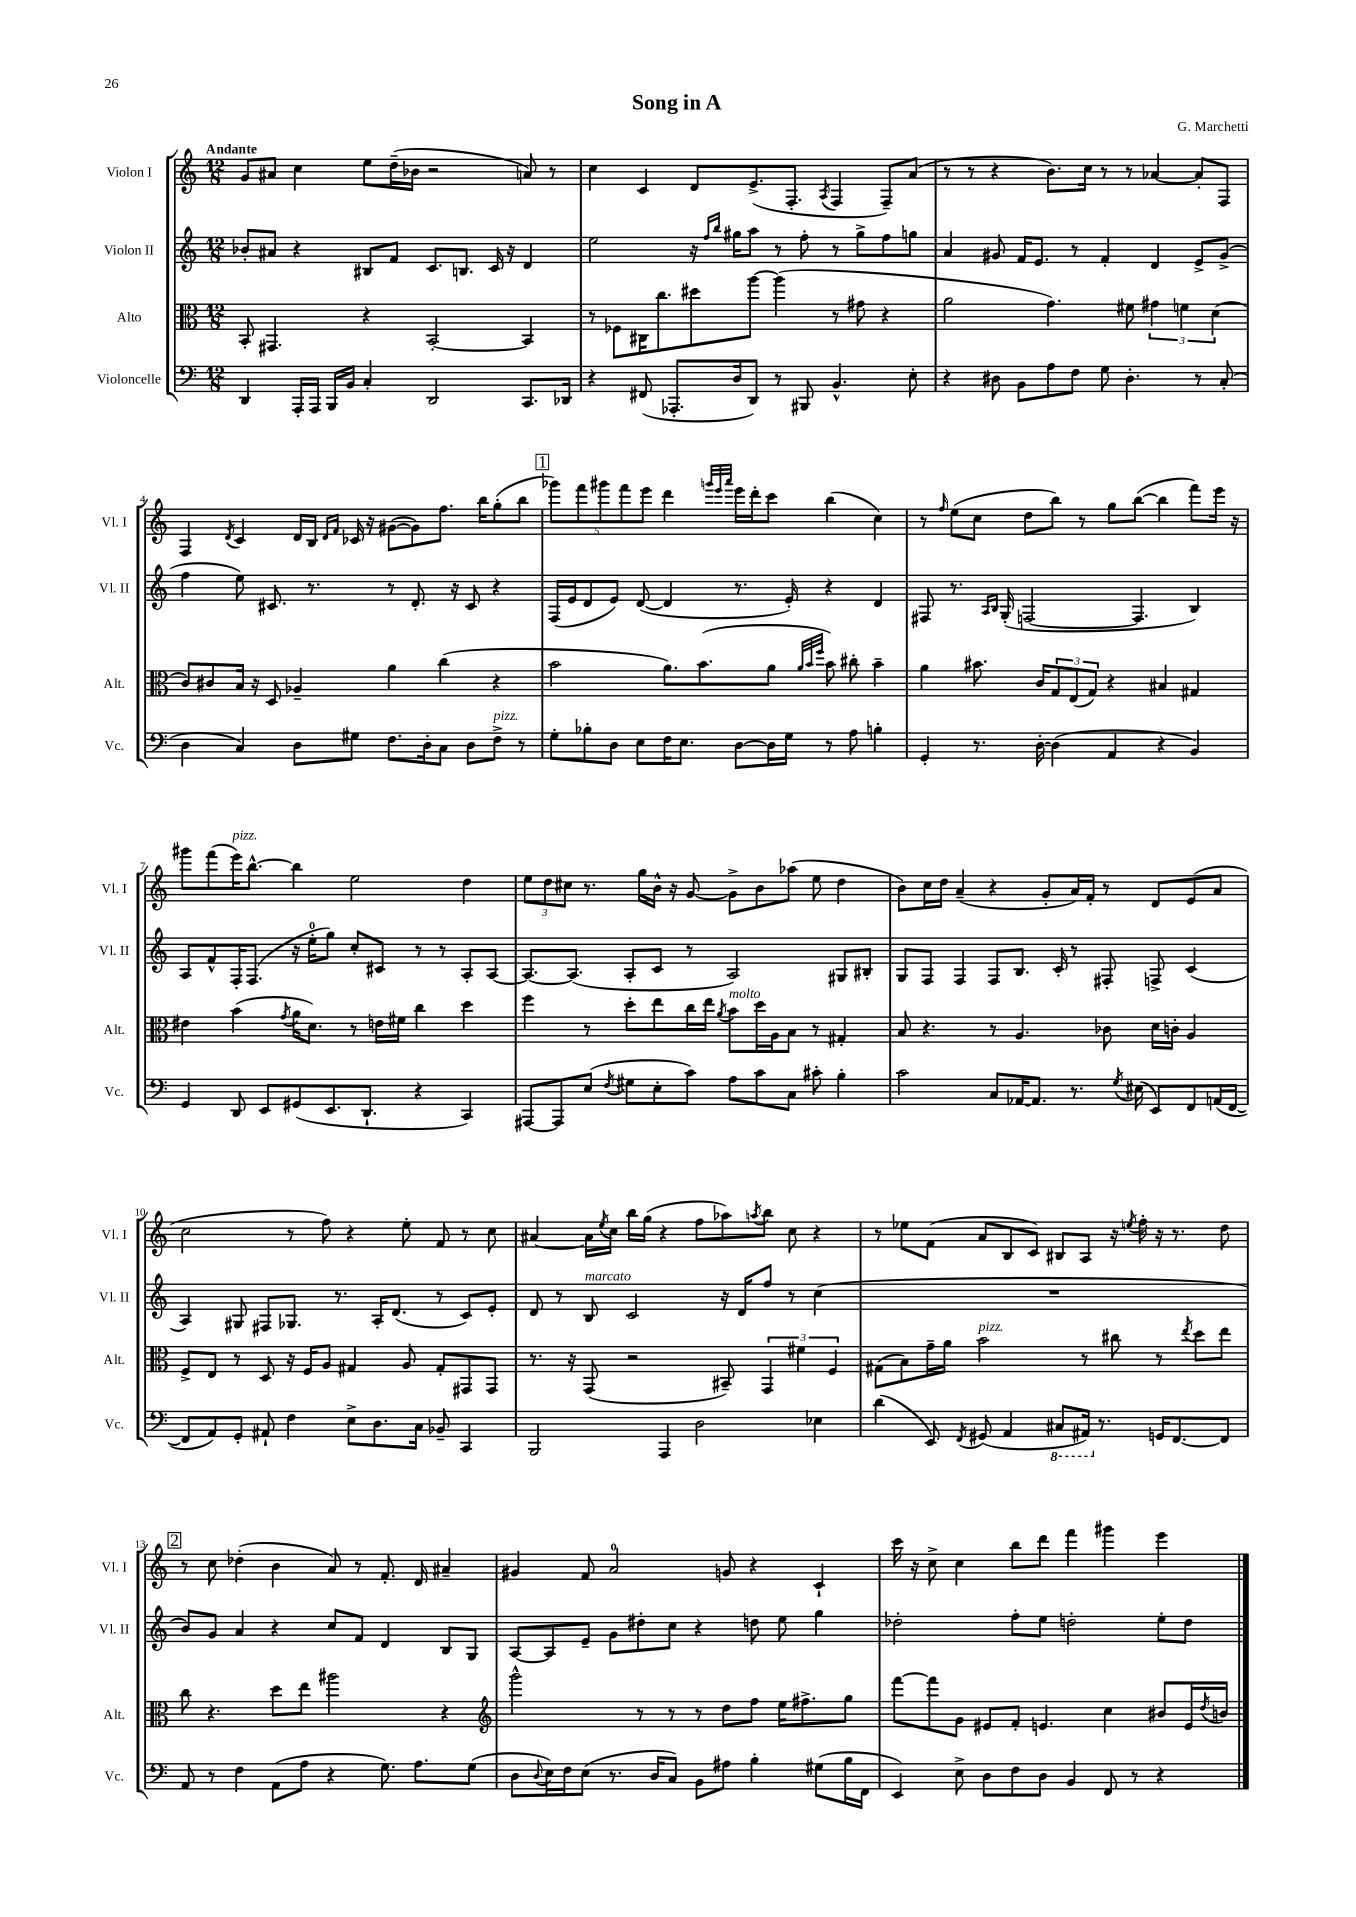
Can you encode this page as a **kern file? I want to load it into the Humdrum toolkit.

**kern	**kern	**kern	**kern
*staff4	*staff3	*staff2	*staff1
*clefF4	*clefC3	*clefG2	*clefG2
*k[]	*k[]	*k[]	*k[]
*M12/8	*M12/8	*M12/8	*M12/8
4DD	8BB'	8b-'	8g
.	4.GG#	8a#	8a#
16AAA'	.	4r	4cc
16AAA	.	.	.
16BBB	.	.	.
16BB	.	.	.
4C'	4r	8B#	8ee
.	.	8f	(16dd~
.	.	.	16b-
2DD	[2BB'	8.c	2r
.	.	8.B	.
.	.	16c	.
.	.	16r	.
8.CC	4BB]	4d	8a)
.	.	.	8r
16DD-	.	.	.
=	=	=	=
4r	8r	2ee	4cc
.	8F-	.	.
(8FF#	16C#	.	4c
.	8.cc	.	.
8.AAA-'	.	.	.
.	8dd#	16r	8d
.	.	16qqff	.
.	.	16qqbb	.
16D	.	16gg#	.
8DD)	[8aa	8aa	(8.e^
8r	(4aa]	8r	.
.	.	.	8.F'
8BBB#	.	8ff'	.
.	.	.	8qA
4.BB^^	8r	8r	4F
.	8g#	8gg#^	.
.	4r	8ff	8F~)
8E'	.	8gg	(8a
=	=	=	=
4r	2a	4a	8r
.	.	.	8r
8D#	.	8g#	4r
8BB	.	16f	.
.	.	8.e	.
8A	4.g)	.	8.b)
8F	.	8r	.
.	.	.	16cc
8G	.	4f'	8r
4.D#'	8f#	.	8r
.	6g#	4d	[4a-
.	6f	.	.
8r	.	8e^	8a-']
.	(6d	.	.
(8C'	.	(8g#^	8F
=	=	=	=
4D	8c)	4ff	4F
.	8c#	.	.
.	.	.	8qd
4C)	16B	8ee)	4c
.	16r	.	.
.	8D	8.c#	.
8D	4A-~	.	16d
.	.	8.r	16B
.	.	.	16qqd
.	.	.	16qqf
8G#	.	.	16c-
.	.	.	16r
8.F	4a	8r	([8g#
.	.	8.d'	8g#])
16D'	.	.	.
8C	(4cc	.	8.ff
.	.	16r	.
8D	.	8c#	.
.	.	.	16bb
8F^	4r	4r	(8gg'
8r	.	.	8bb
=	=	=	=
8G'	2b	(16F	10ggg-)
.	.	16e	.
.	.	.	10fff
8B-'	.	8d	.
.	.	.	10ggg#
8D	.	8e)	.
.	.	.	10fff
8E	.	([8d	.
.	.	.	10eee
16F	8.a)	4d]	4ddd
8.E	.	.	.
.	(8.b	.	.
.	.	.	32qqggg
.	.	.	32qqeee
.	.	.	32qqaaa
[8D	.	8.r	16eee
.	.	.	16ddd'
16D]	8a	.	8ccc
16G	.	16e')	.
.	32qqa	.	.
.	32qqb	.	.
.	32qqff	.	.
8r	8b)	4r	(4bb
8A	8cc#'	.	.
4B'	4b~	4d	4cc)
=	=	=	=
4GG'	4a	8F#	8r
.	.	.	16qqff
.	.	8.r	(8ee
8.r	8.b#	.	8cc
.	.	16qqA	.
.	.	16qqB	.
.	.	(16G'	.
.	.	[2F	8dd
[16D'	16c	.	.
(4D]	12G	.	8bb)
.	(12E	.	.
.	.	.	8r
.	12G)	.	.
4AA	4r	.	8gg
.	.	4.F]	([8bb
4r	4B#	.	4bb]
4BB)	4G#	4B)	8fff)
.	.	.	16eee
.	.	.	16r
=	=	=	=
4GG	4e#	8A	8ggg#
.	.	8f^^	(8fff
8DD	(4b	16F'	16eee)
.	.	(8.F	[8.bb^^
8EE	.	.	.
.	8qg	.	.
(8GG#	16a	16r	4bb]
.	8.d)	16ee'	.
8.EE	.	8gg)	.
.	8r	8cc'	2ee
8.DD`	.	.	.
.	16e	8c#	.
.	16f#	.	.
4r	4cc	8r	.
.	.	8r	.
4CC)	4dd	8A'	4dd
.	.	[8A	.
=	=	=	=
[8AAA#	4ff	8.A_	12ee
.	.	.	12dd
8AAA#]	.	.	.
.	.	.	12cc#
.	.	(8.A]	.
(8E	8r	.	8.r
8qF	.	.	.
8G#	8dd'	8A'	.
.	.	.	16gg
8E'	8ee	8c	16b^^
.	.	.	16r
8c)	16cc	8r	[8g
.	16ee	.	.
.	8qa	.	.
8A	8b	2A)	8g^]
8c	16dd	.	8b
.	16A	.	.
8C	8B	.	(8aa-
8c#'	8r	.	8ee
4B'	4G#'	8G#	4dd
.	.	8B#'	.
=	=	=	=
2c	8B	8G	8b)
.	4.r	8F	16cc
.	.	.	16dd
.	.	4F	(4a~
8C	8r	8F	4r
[16AA-	4.A	8.B	.
8.AA-]	.	.	.
.	.	.	8g'
.	.	16c'	.
8.r	.	8r	16a)
.	.	.	16f'
.	8c-	8F#'	8r
8qG	.	.	.
(16E#	.	.	.
8EE)	16d	8F^	8d
.	16c'	.	.
8FF	4A	(4c	(8e
(16AA	.	.	8a
[16FF	.	.	.
=	=	=	=
8FF]	8F^	4A)	2cc
8AA)	8E	.	.
8GG'	8r	8G#	.
8AA#`	8D	8F#	.
4F	16r	8.G-	8r
.	16F	.	.
.	8A	.	8ff)
.	.	8.r	.
8E^	4G#	.	4r
8.D	.	16A'	.
.	.	(8.d	.
.	8A	.	8ee'
16C	.	.	.
8BB-~	8G#'	8r	8f
4CC	8GG#	8c)	8r
.	8GG#	8e'	8cc
=	=	=	=
2BBB	8.r	8d	[4a#
.	.	8r	.
.	16r	.	.
.	(8GG	8B	16a#]
.	.	.	8qee
.	.	.	16cc
.	2r	2c	16bb
.	.	.	(16gg
4AAA	.	.	4r
2D	.	.	8ff
.	8BB#~)	16r	8aa-)
.	.	16d	.
.	.	.	8qaa
.	6GG	8ff	8bb
.	.	8r	8cc
.	6f#	.	.
4E-	.	(4cc	4r
.	6F	.	.
=	=	=	=
(4d	(8G#	1.r	8r
.	8B)	.	8ee-
8EE)	16g~	.	(8f
.	16a	.	.
8qFF	.	.	.
(8GG#	2b	.	8a
4AA	.	.	8B
.	.	.	8c)
8CC#	.	.	8B#
16AAA#)	8r	.	8A
8.r	.	.	.
.	8cc#	.	16r
.	.	.	8qee
.	.	.	16ff'
16GG	8r	.	16r
[8.FF	.	.	8.r
.	8qee	.	.
.	8dd	.	.
8FF]	8ee	.	8dd
=	=	=	=
8AA	8cc	8b)	8r
8r	4.r	8g	8cc
4F	.	4a	(4dd-'
(8AA	8dd	4r	4b
8A	8ee	.	.
4r	2aa#	8cc	8a)
.	.	8f	8r
8.G)	.	4d	8.f'
8.A	.	.	16d
.	4r	8B	4a#~
(8G	.	8G	.
=	=	=	=
*	*clefG2	*	*
8D	2ggg^^	[8A	4g#
8qqD	.	.	.
16E)	.	8A]	.
16F	.	.	.
(8E	.	8e~	8f
8.r	.	8g	2a
.	8r	8dd#'	.
16D	.	.	.
8C)	8r	8cc	.
8BB	8r	4r	.
8A#	8dd	.	8g
4B'	8ff	8dd	4r
.	16ee	8ee	.
.	8.ff#^	.	.
(8G#	.	4gg	4c`
16B	8gg	.	.
16FF	.	.	.
=	=	=	=
4EE)	[8fff	2dd-'	16ccc
.	.	.	16r
.	8fff]	.	8cc^
8E^	8g	.	4cc
8D	8e#	.	.
8F	8f'	8ff'	8bb
8D	4.e	8ee	8ddd
4BB	.	2dd'	4fff
8FF	4cc	.	4ggg#
8r	.	.	.
4r	8b#	8ee'	4eee
.	16e	8dd	.
.	8qdd	.	.
.	16b	.	.
==	==	==	==
*-	*-	*-	*-
